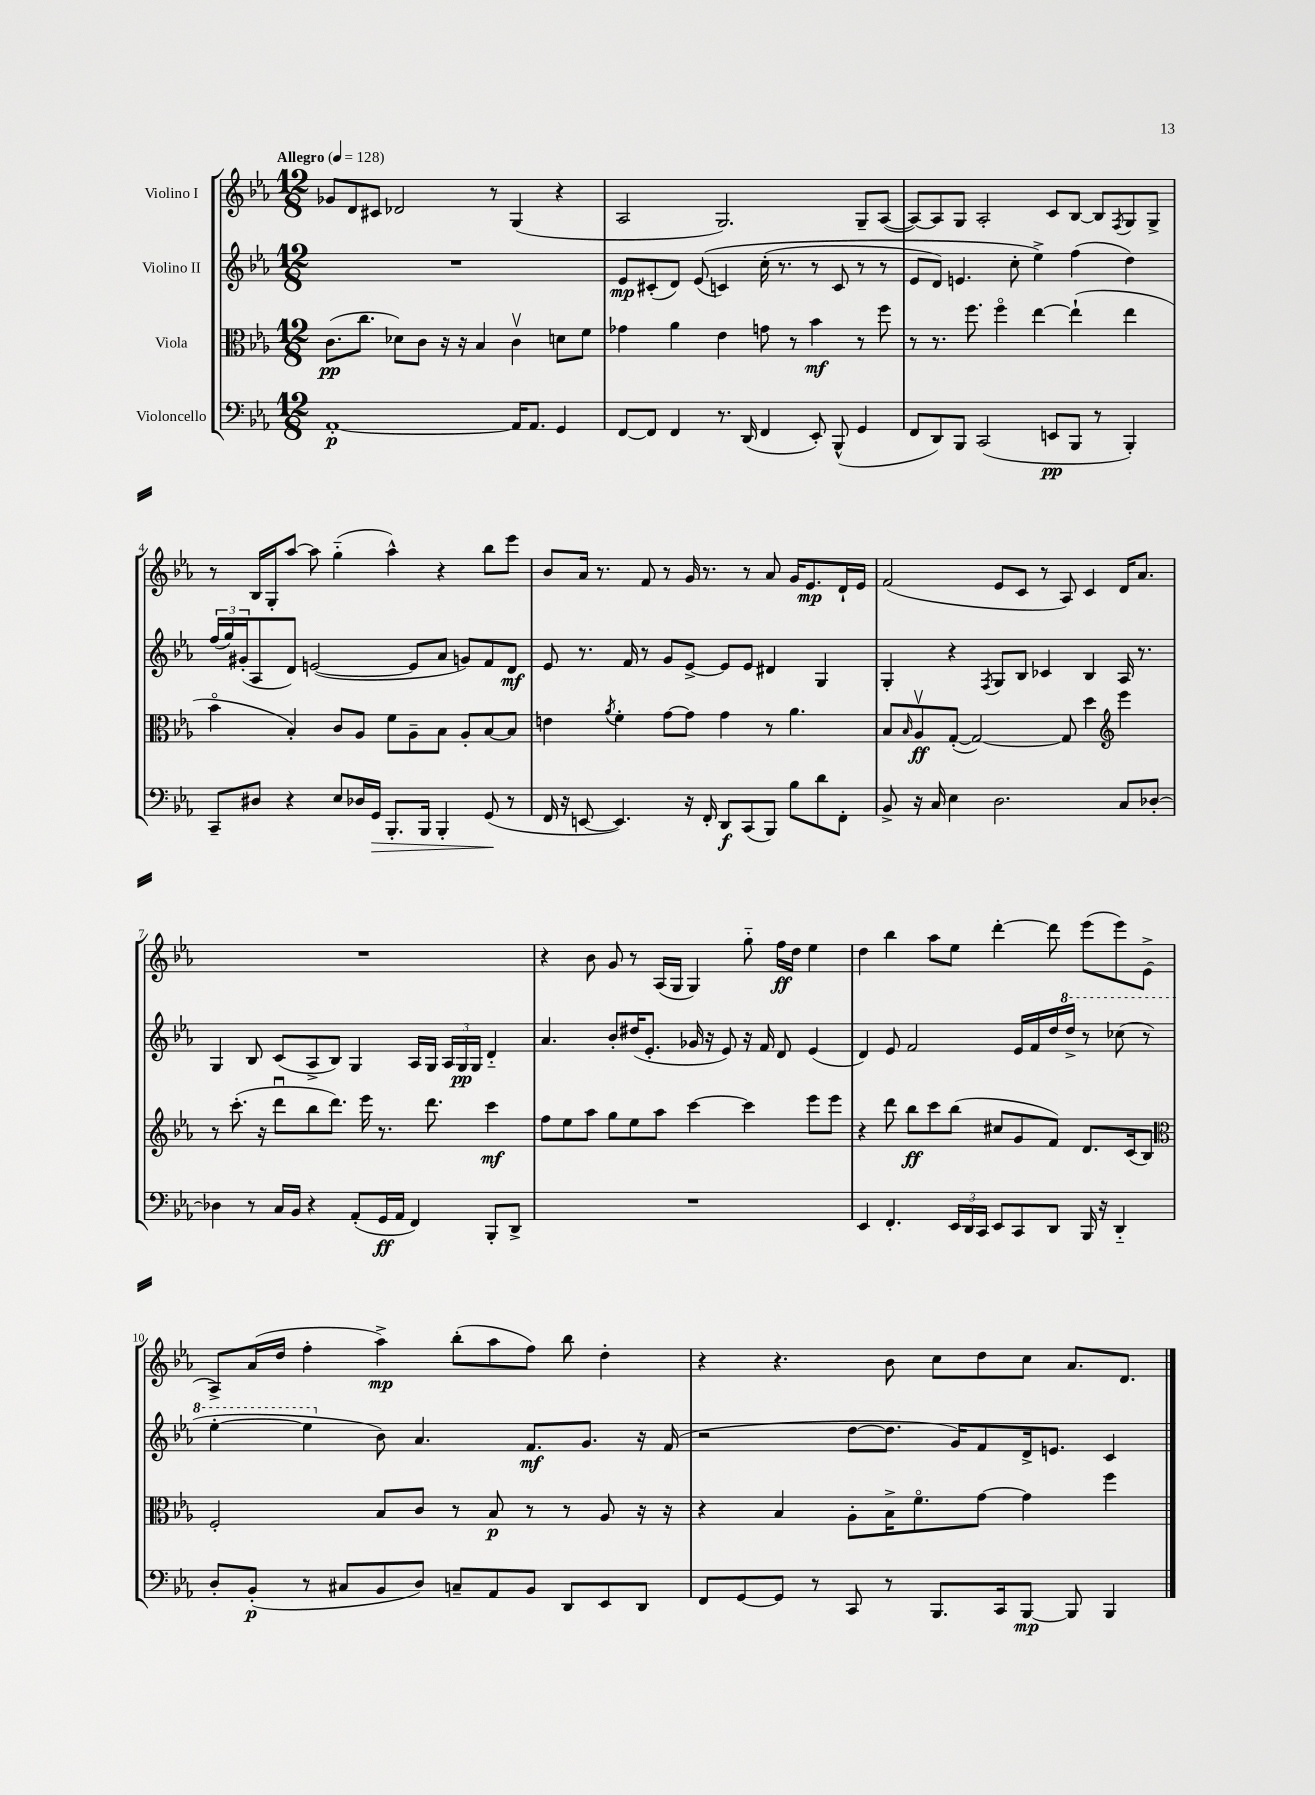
<<
\new StaffGroup <<
\new Staff = "s0" \with { instrumentName = "Violino I" } {
    \clef treble \key ees \major \numericTimeSignature \time 12/8 \tempo "Allegro" 4 = 128
    ges'8 d'8 cis'8 des'2 r8 g4( r4 |
    aes2 g2.) g8-- aes8~( |
    aes8~) aes8 g8 aes2-. c'8 bes8~ bes8 \acciaccatura { f8 } g8 g8-> |
    r8 bes16 g16-. aes''8~ aes''8 g''4-_( aes''4-^) r4 bes''8 ees'''8 |
    bes'8 aes'16 r8. f'8 r8 g'16 r8. r8 aes'8 g'16 ees'8.\mp d'16-! ees'16 |
    f'2( ees'8 c'8 r8 aes8) c'4 d'16 aes'8. |
    R1. |
    r4 bes'8 g'8 r8 aes16( g16 g4) g''8-_ f''16\ff d''16 ees''4 |
    d''4 bes''4 aes''8 ees''8 d'''4~-. d'''8 ees'''8( ees'''8) ees'8->( |
    aes8->) aes'16( d''16 f''4-. aes''4->\mp) bes''8-.( aes''8 f''8) bes''8 d''4-. |
    r4 r4. bes'8 c''8 d''8 c''8 aes'8. d'8. \bar "|." |
}
\new Staff = "s1" \with { instrumentName = "Violino II" } {
    \clef treble \key ees \major \numericTimeSignature \time 12/8
    R1. |
    ees'8\mp cis'8-.( d'8) ees'8(\( c'4) c''16-.( r8. r8 c'8 r8 r8 |
    ees'8 d'8) e'4. c''8-. ees''4->\) f''4( d''4) |
    \tuplet 3/2 { f''16( g''16) gis'16-.( } aes8 d'8) e'2~( e'8 aes'8 g'8) f'8 d'8\mf |
    ees'8 r8. f'16 r8 g'8 ees'8~-> ees'8 ees'8 dis'4 g4 |
    g4-. r4 \acciaccatura { f8 } g8 bes8 ces'4 bes4 aes16 r8. |
    g4 bes8 c'8( aes8-> bes8) g4 aes16 g16 \tuplet 3/2 { aes16 g16\pp g16 } d'4-_ |
    aes'4. bes'8-. dis''16( ees'8.-. ges'16 r16 ees'8) r16 f'16 d'8 ees'4( |
    d'4) ees'8 f'2 ees'16 f'16 d''16 \ottava #1 d'''16-> r8 ces'''8( r8 |
    ees'''4~-. ees'''4 \ottava #0 bes'8) aes'4. f'8.\mf g'8. r16 f'16( |
    r2 d''8~ d''8. g'16) f'8 d'16-> e'8. c'4 \bar "|." |
}
\new Staff = "s2" \with { instrumentName = "Viola" } {
    \clef alto \key ees \major \numericTimeSignature \time 12/8
    c'8.\pp( c''8. des'8) c'8 r16 r16 bes4 c'4\upbow d'8 f'8 |
    ges'4 aes'4 ees'4 g'8 r8 bes'4\mf r8 f''8 |
    r8 r8. f''8. f''4\flageolet ees''4~ ees''4-!( ees''4 |
    bes'4\flageolet bes4-.) c'8 aes8 f'8 aes8-- bes8 aes8-. bes8~ bes8 |
    e'4 \acciaccatura { aes'8 } f'4-. g'8~ g'8 g'4 r8 aes'4. |
    bes8 \grace { bes16 } aes8\upbow\ff g8~-.( g2~) g8 d''4 \clef treble ees'''4 |
    r8 c'''8.-.( r16 d'''8\downbow bes''8 d'''8.) ees'''16 r8. d'''8. c'''4\mf |
    f''8 ees''8 aes''8 g''8 ees''8 aes''8 c'''4~ c'''4 ees'''8 ees'''8 |
    r4 d'''8 bes''8\ff c'''8 bes''8( cis''8 g'8 f'8) d'8. c'16( bes8) |
    \clef alto f2-. bes8 c'8 r8 bes8\p r8 r8 aes8 r16 r16 |
    r4 bes4 aes8-. bes16-> f'8.\flageolet g'8~ g'4 f''4 \bar "|." |
}
\new Staff = "s3" \with { instrumentName = "Violoncello" } {
    \clef bass \key ees \major \numericTimeSignature \time 12/8
    aes,1~-.\p aes,16 aes,8. g,4 |
    f,8~ f,8 f,4 r8. d,16( f,4 ees,8-.) bes,,8-^( g,4 |
    f,8 d,8) bes,,8 c,2( e,8\pp bes,,8 r8 bes,,4-.) |
    c,8-- dis8 r4 ees8 des16 g,16\> bes,,8.-. bes,,16 bes,,4-. g,8\!( r8 |
    f,16 r16 e,8~ e,4.) r16 f,16-. d,8\f c,8( bes,,8) bes8 d'8 f,8-. |
    bes,8-> r16 c16 ees4 d2. c8 des8~-. |
    des4 r8 c16 bes,16 r4 aes,8-.( g,16\ff aes,16 f,4) bes,,8-. d,8-> |
    R1. |
    ees,4 f,4.-. \tuplet 3/2 { ees,16 d,16 c,16 } ees,8 c,8 d,8 bes,,16 r16 d,4-_ |
    d8-. bes,8-.\p( r8 cis8 bes,8 d8) c8-- aes,8 bes,8 d,8 ees,8 d,8 |
    f,8 g,8~ g,8 r8 c,8 r8 bes,,8. c,16 bes,,8~\mp bes,,8 bes,,4 \bar "|." |
}
>>
>>
